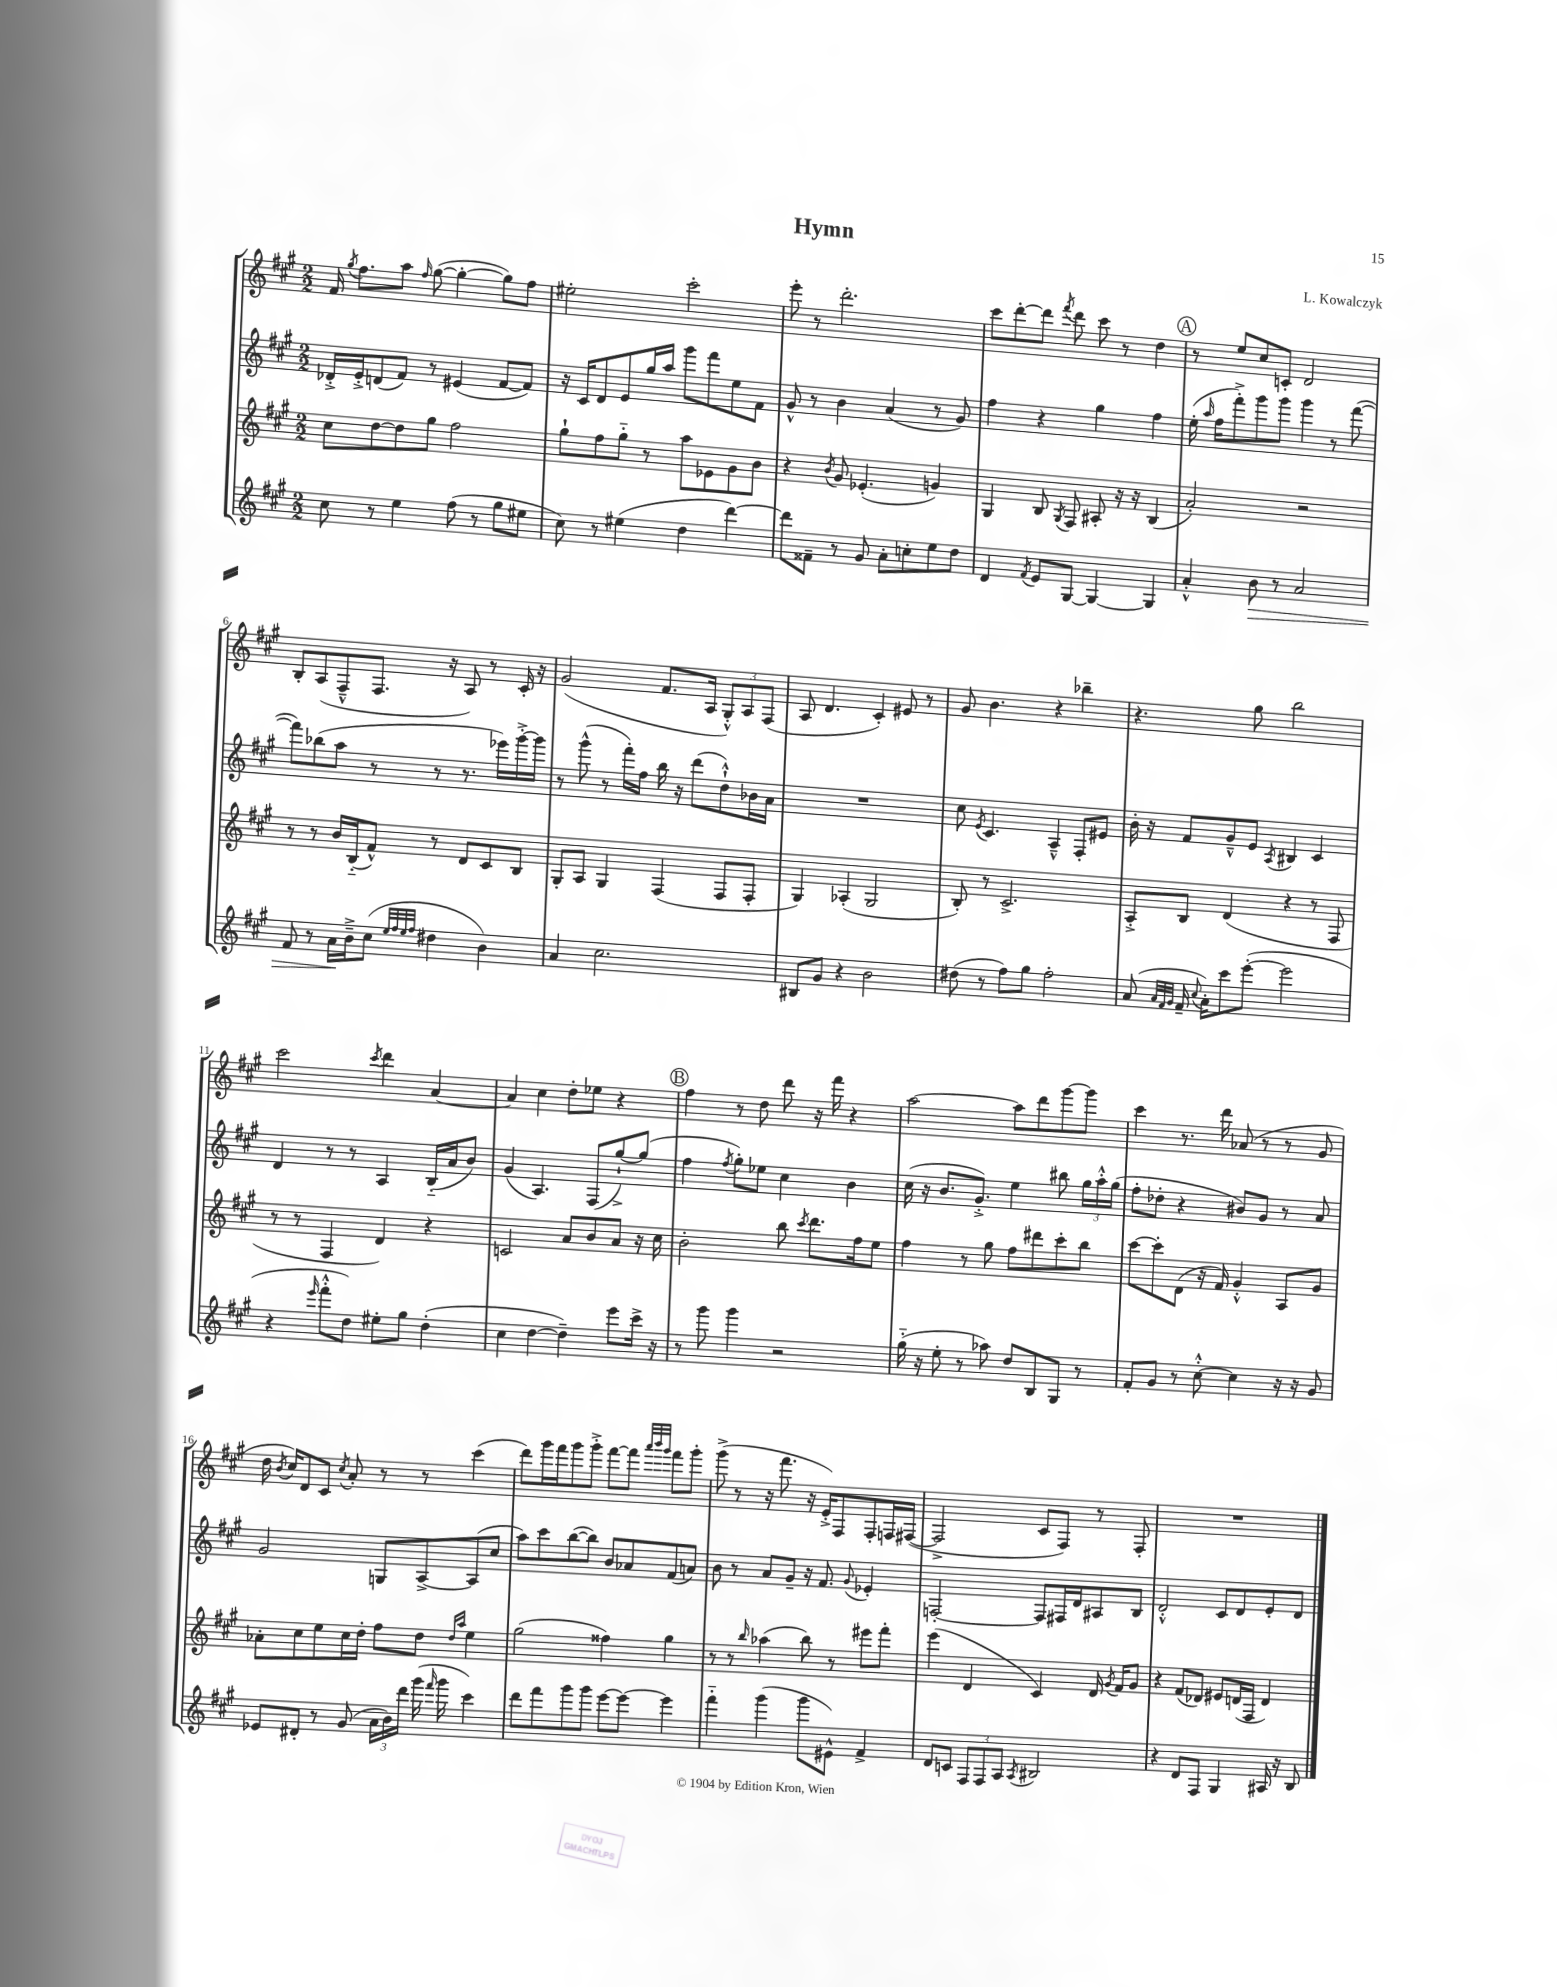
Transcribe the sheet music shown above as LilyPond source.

\header { title = "Hymn" composer = "L. Kowalczyk" }
<<
\new StaffGroup <<
\new Staff = "s0" {
    \clef treble \key a \major \numericTimeSignature \time 2/2
    \autoBeamOff fis'16 \acciaccatura { gis''8 } fis''8.[ a''8] \grace { fis''16 } gis''8~( gis''4~-. gis''8[) fis''8] |
    eis''2-. cis'''2-. |
    e'''8-. r8 d'''2.-. |
    cis'''8[ d'''8~-. d'''8] \acciaccatura { fis'''8 } d'''8 cis'''8 r8 d''4 |
    \mark \markup { \circle "A" } r8 e''8[ cis''8 c'8]-. d'2 |
    b8[-. a8( fis8---^ fis8.] r16 a8) r8 cis'16-. r16 |
    gis'2( fis'8.[ a16] \tuplet 3/2 { gis8[-.-^) a8 fis8]( } |
    a8 d'4. cis'4-.) eis'8 r8 |
    gis'8 b'4. r4 bes''4-- |
    r4. gis''8 b''2 |
    cis'''2 \acciaccatura { cis'''8 } d'''4 a'4~ |
    a'4 cis''4 d''8[-. ees''8] r4 |
    \mark \markup { \circle "B" } fis''4 r8 d''8 d'''8 r16 fis'''16 r4 |
    a''2~ a''8[ d'''8 gis'''8~ gis'''8] |
    cis'''4 r8. d'''16 aes'8( r8 r8 gis'8 |
    d''16 \acciaccatura { b'8 } cis''16[) d'8 cis'8] \acciaccatura { cis''8 } a'8-. r8 r8 cis'''4( |
    d'''8[) gis'''16 fis'''16 gis'''8 gis'''8]-.-> fis'''8[~ fis'''8] \grace { a'''32[ b'''32 gis'''32] } fis'''8[ gis'''8]-. |
    gis'''8->( r8 r16 fis'''8. r16 e'16[-.->) fis8 fis8-. f16 fis16]~( |
    fis2-> cis'8[ fis8]) r8 fis8-. |
    R1 \bar "|." |
}
\new Staff = "s1" {
    \clef treble \key a \major \numericTimeSignature \time 2/2
    \autoBeamOff des'16[-.-> e'16-.-> d'8( fis'8]) r8 eis'4( fis'8[~ fis'8]) |
    r16 cis'16[ d'8 e'8 gis''16 a''16] gis'''8[ fis'''8 e''8 fis'8] |
    gis'8-^ r8 b'4 a'4( r8 gis'8) |
    fis''4 r4 gis''4 fis''4 |
    \mark \markup { \circle "A" } e''16-.( \grace { a''16 } fis''16[ fis'''8-.->) gis'''8 gis'''8] gis'''4 r8 fis'''8~( |
    fis'''8[) bes''8( a''8] r8 r8 r8. ees'''16[) gis'''16~-.-> gis'''16] |
    r8 gis'''8-^( r8 fis'''16[-.) fis''16] b''16 r16 d'''8[( d''8-!-^) bes'16 a'16] |
    R1 |
    cis''8 \acciaccatura { e'8 } cis'4. a4---^ fis8[-. eis'8] |
    b'16-. r16 fis'8[ gis'8---^ e'8] \acciaccatura { a8 } bis4 cis'4 |
    d'4 r8 r8 a4 b16[-_( a'16 b'8]) |
    gis'4( a4.) fis8[( gis''8~-!->) gis''8]( |
    \mark \markup { \circle "B" } fis''4 \acciaccatura { fis''8 } gis''8[-.) ees''8] cis''4 b'4 |
    cis''16( r16 b'8.[ gis'8.]-.->) e''4 bis''8 \tuplet 3/2 { gis''16[ a''16-.-^ gis''16]( } |
    fis''8[-. des''8]-. r4 bis'8[) gis'8] r8 a'8 |
    gis'2 g8[ a8~-> a8( cis''8] |
    a''8[) cis'''8 b''8~( b''8]) b'8[ aes'8 fis'8( a'8]) |
    b'8 r8 a'8[ gis'8]-- r16 fis'8. \appoggiatura { gis'8 } ees'4-. |
    f2~-. f8[ fis16 d'16 ais8 b8] |
    d'2-.-^ cis'8[ d'8 e'8-. d'8] \bar "|." |
}
\new Staff = "s2" {
    \clef treble \key a \major \numericTimeSignature \time 2/2
    \autoBeamOff cis''8[ d''8~ d''8 gis''8] fis''2 |
    gis''8[-! fis''8 gis''8]-_ r8 a''8[ ees'8 gis'8 b'8] |
    r4 \acciaccatura { b'8 } gis'8 ees'4.-.( g'4) |
    gis4 b8 \acciaccatura { gis8 } fis8 ais8-. r16 r16 b4( |
    \mark \markup { \circle "A" } a'2-.) r2 |
    r8 r8 b'16[ b16-_( fis'8]-^) r8 d'8[ cis'8 b8] |
    gis8[-. a8] gis4 fis4( fis8[ fis8]-. |
    gis4) aes4-.( gis2 |
    b8-.) r8 cis'2.-> |
    a8[-.-> b8] d'4( r4 r8 fis8 |
    r8 r8 fis4 d'4) r4 |
    c'2 a'8[ b'8 a'8] r16 cis''16 |
    \mark \markup { \circle "B" } b'2-. b''8 \acciaccatura { cis'''8 } d'''8.[ fis''16 e''8] |
    fis''4 r8 gis''8 fis''8[ dis'''8 cis'''8-. b''8] |
    cis'''8[~ cis'''8-. d'8]( r16 fis'16) gis'4-.-^ a8[ gis'8] |
    aes'8[-. cis''8 e''8 cis''16 d''16]-. fis''8[ d''8] \grace { d''16[ a''16] } e''4 |
    gis''2( fisis''4) gis''4 |
    r8 r8 \grace { b''16 } aes''4( b''8) r8 eis'''8[ fis'''8]-. |
    e'''4( d'4 cis'4) d'16 \acciaccatura { gis'8 } fis'16[ gis'8] |
    r4 fis'8[( des'8]) eis'8[ d'16( fis16] d'4) \bar "|." |
}
\new Staff = "s3" {
    \clef treble \key a \major \numericTimeSignature \time 2/2
    \autoBeamOff cis''8 r8 e''4 fis''8( r8 gis''8[ eis''8] |
    cis''8) r8 eis''4( d''4 d'''4~) |
    d'''8[ fisis'8]-- r8 gis'8 a'8[-. c''8-. e''8 d''8] |
    d'4 \acciaccatura { fis'8 } e'8[ gis8]~ gis4~ gis4 |
    \mark \markup { \circle "A" } a'4-.-^ b'8\> r8 a'2 |
    fis'8 r8 a'16[\! b'16---> cis''8]( \grace { e''32[ fis''32 e''32 fis''32] } dis''4 b'4) |
    a'4 cis''2. |
    bis8[ gis'8] r4 b'2 |
    dis''8( r8 fis''8[) gis''8] fis''2-. |
    a'8( \grace { a'32[ fis'32 gis'32] } fis'16-- \appoggiatura { cis''8 } a'16[-.) cis'''8 e'''8]~-.( e'''2 |
    r4 \grace { e'''16 } fis'''8[-.-^ d''8]) eis''8[-. gis''8] d''4-.( |
    cis''4 d''4~ d''4--) e'''8[ cis'''16]-> r16 |
    \mark \markup { \circle "B" } r8 gis'''8 gis'''4 r2 |
    gis''16-_( r16 e''8-. r8 aes''8) d''8[ b8 gis8] r8 |
    fis'8[-. gis'8] r8 cis''8~-.-^ cis''4 r16 r16 gis'8 |
    ees'8[ dis'8]-. r8 gis'8( \tuplet 3/2 { a'16[ b'16) d'''16] } gis'''16( \grace { fis'''16 } gis'''16 cis'''4) |
    d'''8[ fis'''8 gis'''8 gis'''8] e'''8[~ e'''8]~ e'''4 |
    fis'''4-_ gis'''4( gis'''8[ eis'8]-^) fis'4-> |
    d'8[ c'8] \tuplet 3/2 { fis8[ fis8 a8] } \acciaccatura { a8 } bis2 |
    r4 d'8[ fis8] gis4 ais16 r16 b8 \bar "|." |
}
>>
>>
